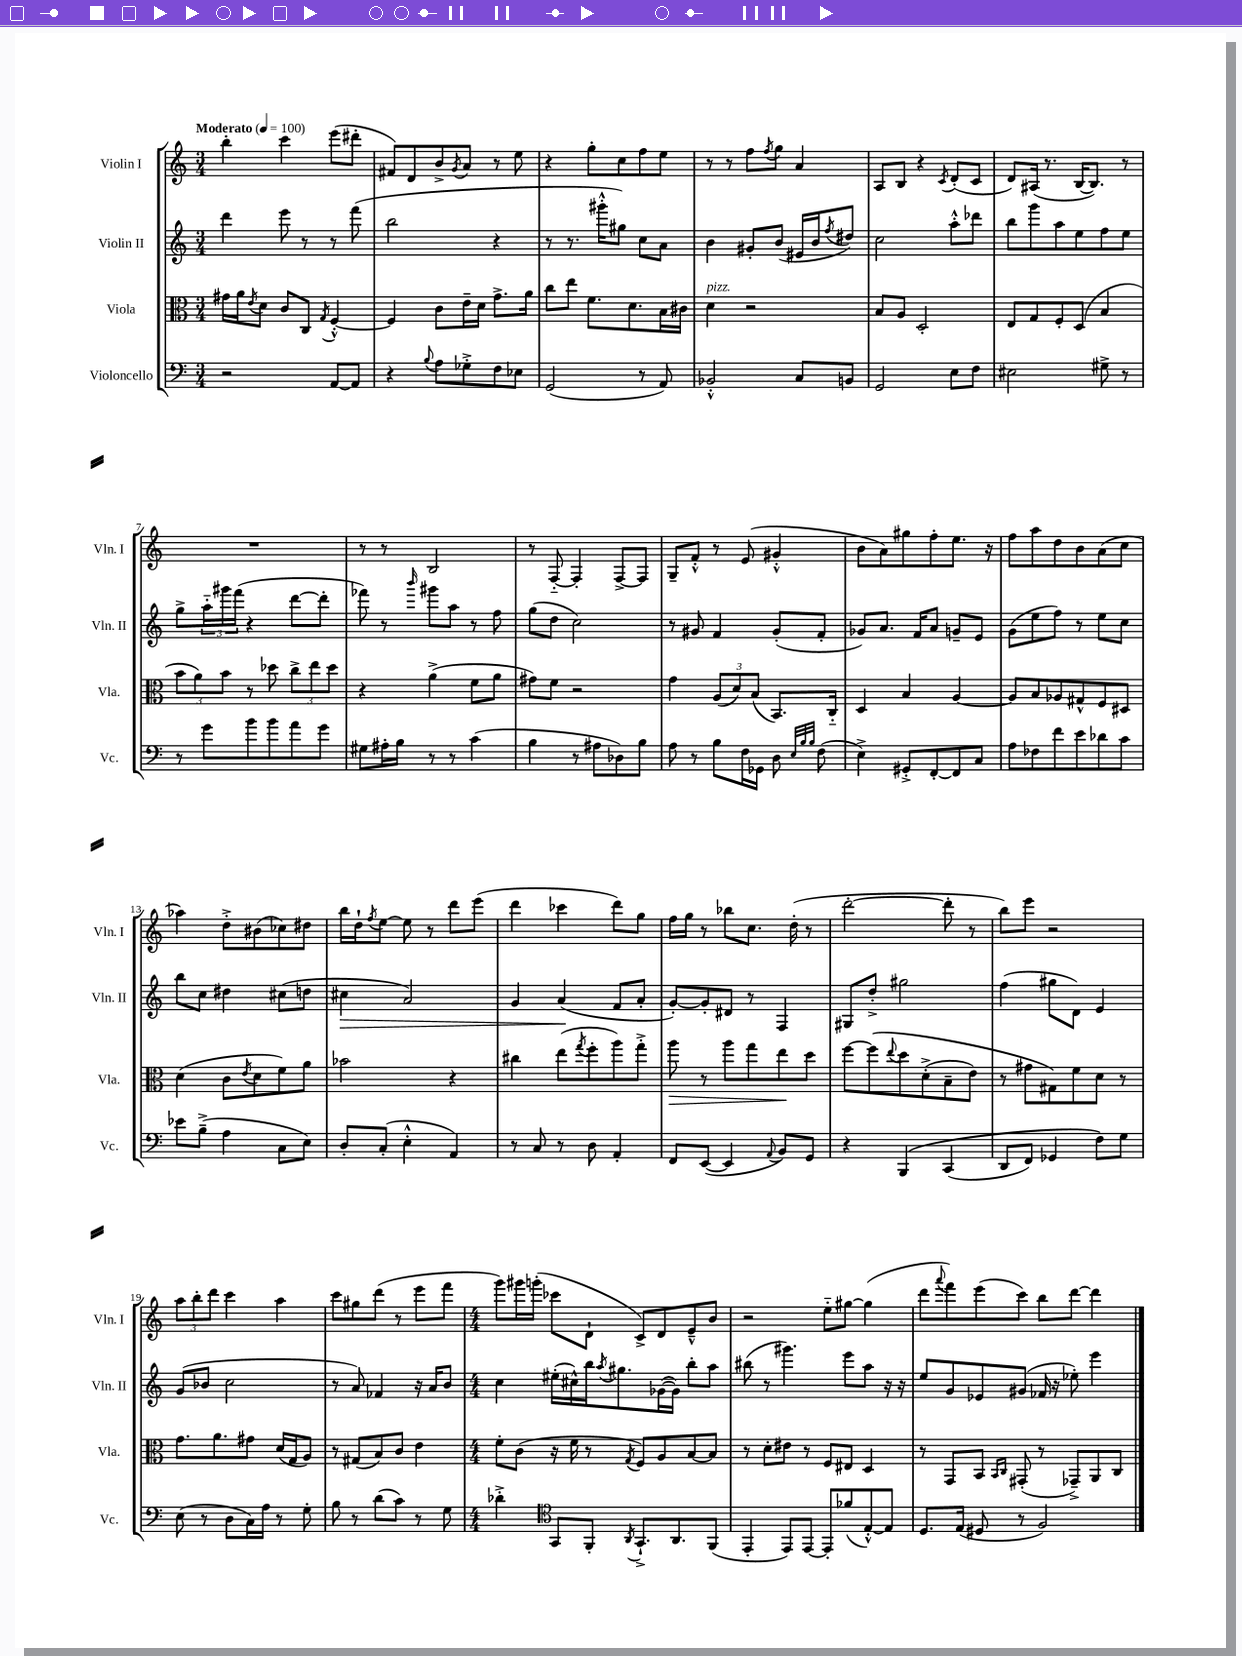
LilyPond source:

<<
\new StaffGroup <<
\new Staff = "s0" \with { instrumentName = "Violin I" shortInstrumentName = "Vln. I" } {
    \clef treble \key c \major \numericTimeSignature \time 3/4 \tempo "Moderato" 4 = 100
    b''4-. c'''4 e'''8( dis'''8-. |
    fis'8) d'8 b'8-> \acciaccatura { g'8 } a'8 r8 e''8 |
    r4 g''8-. c''8 f''8 e''8 |
    r8 r8 f''8 \acciaccatura { f''8 } g''8 a'4 |
    a8 b8 r4 \acciaccatura { c'8 } d'8-.( c'8 |
    d'8) ais16( r8. b16~ b8.) r8 |
    R2. |
    r8 r8 b2 |
    r8 f8~-_ f4-. f8~-> f8 |
    g8-- f'8-.-^ r8 e'8( gis'4-.-^ |
    b'8 a'8) gis''8 f''8-. e''8. r16 |
    f''8 a''8 d''8 b'8 a'8( c''8 |
    aes''4) d''8-.-> bis'8( ces''8) dis''8 |
    b''16 d''16-! \acciaccatura { f''8 } e''8~ e''8 r8 d'''8 e'''8( |
    d'''4 ces'''4 d'''8) g''8 |
    f''16 g''16 r8 bes''8 c''8. d''16-.( r8 |
    d'''2~-. d'''8-. r8 |
    b''8) e'''8 r2 |
    \tuplet 3/2 { a''8 b''8-. d'''8 } c'''4 a''4 |
    c'''8 gis''8 d'''8( r8 e'''8 f'''8 |
    \numericTimeSignature \time 4/4 g'''8) gis'''16 g'''16-.( ces'''8 d'8-! c'8->) d'8 e'8---^ b'8 |
    r2 e''8-_ gis''8~ gis''4( |
    d'''8 \appoggiatura { a'''8 } f'''8) e'''8( c'''8) b''8 d'''8~ d'''4 \bar "|." |
}
\new Staff = "s1" \with { instrumentName = "Violin II" shortInstrumentName = "Vln. II" } {
    \clef treble \key c \major \numericTimeSignature \time 3/4
    d'''4 e'''8 r8 r8 f'''8( |
    b''2 r4 |
    r8 r8. gis'''16-.-^ gis''8) c''8 a'8 |
    b'4 gis'8-. b'8( eis'16 b'16 \acciaccatura { f''8 } dis''8) |
    c''2 a''8-.-^ des'''8 |
    b''8 g'''8 a''8 e''8 f''8 e''8 |
    g''8-> \tuplet 3/2 { a''16-_ gis'''16 f'''16( } r4 d'''8~ d'''8-. |
    fes'''8) r8 \grace { b'''16 } gis'''8 a''8 r8 f''8 |
    g''8( d''8 c''2) |
    r8 gis'8 f'4 gis'8-.( f'8-. |
    ges'8) a'8. f'16 a'8 g'8-- e'8 |
    g'8( e''8 f''8) r8 e''8 c''8 |
    b''8 c''8 dis''4 cis''8( d''8 |
    cis''4\> a'2) |
    g'4 a'4\!( f'8 a'8-. |
    g'8~-.) g'8-. dis'8 r8 f4 |
    gis8 d''8-.-> gis''2 |
    f''4( gis''8 d'8) e'4 |
    g'8( bes'8 c''2 |
    r8 a'8) fes'4 r16 a'16 b'8 |
    \numericTimeSignature \time 4/4 c''4 eis''16-.( cis''16-^) b''16 \acciaccatura { a''8 } gis''8. ges'16~( ges'16) b''8-. a''8 |
    bis''8( r8 gis'''4.) e'''8 a''8 r16 r16 |
    e''8 g'8 ees'8 gis'8( fes'16 r16 ees''8-.) e'''4 \bar "|." |
}
\new Staff = "s2" \with { instrumentName = "Viola" shortInstrumentName = "Vla." } {
    \clef alto \key c \major \numericTimeSignature \time 3/4
    gis'16 a'16 \acciaccatura { e'8 } d'8 c'8 c8 \acciaccatura { g8 } f4~-.-^ |
    f4 c'8 e'16-- d'16 g'8.-> a'16 |
    c''8 e''8 f'8. d'8. b16 cis'16 |
    d'4^\markup { \italic "pizz." } r2 |
    b8 a8 d2-. |
    e8 g8 f8-. d8( b4 |
    \tuplet 3/2 { b'8 a'8) b'8 } r8 des''8 \tuplet 3/2 { c''8-> e''8 des''8 } |
    r4 a'4->( f'8 a'8 |
    gis'8) f'8 r2 |
    g'4 \tuplet 3/2 { a8( d'8) b8( } b,8.) c16-_ |
    d4 b4 a4~ |
    a8 b8 aes8 gis8-^ f8 dis8 |
    d'4( c'8 \acciaccatura { e'8 } d'8 f'8) a'8 |
    bes'2 r4 |
    cis''4 e''8( \acciaccatura { g''8 } f''8-. a''8) g''8-.-> |
    a''8\> r8 a''8 g''8 e''8\! d''8 |
    f''8~ f''8\( \appoggiatura { e''8 } d''8 d'8-.->( b8-- e'8) |
    r8 gis'8 gis8\) f'8 d'8 r8 |
    g'8. a'8. gis'8 d'16( g16 a8) |
    r8 gis8( b8) c'8 e'4 |
    \numericTimeSignature \time 4/4 f'8-. c'8( r16 f'16 r8 \acciaccatura { g8 } f8) a8 b8~ b8 |
    r8 d'8-. eis'8 r8 f8 eis8 d4 |
    r8 g,8 b,8 \grace { b,16 c16 } gis,8-.( r8 ges,8--->) a,8 c8 \bar "|." |
}
\new Staff = "s3" \with { instrumentName = "Violoncello" shortInstrumentName = "Vc." } {
    \clef bass \key c \major \numericTimeSignature \time 3/4
    r2 a,8~ a,8 |
    r4 \appoggiatura { b8 } a8 ges8-.-> f8 ees8 |
    g,2( r8 a,8) |
    bes,2-.-^ c8 b,8 |
    g,2 e8 f8 |
    eis2 gis8-> r8 |
    r8 g'8 b'8 b'8 a'8 g'8 |
    gis8 ais16-. b16 r8 r8 c'4( |
    b4 r8 ais8 des8) b8 |
    a8 r8 b8 f16 ges,16 d8 \grace { e32 b32 b32 } f8( |
    e4->) gis,8-.-> f,8~-. f,8 c8 |
    a8 fes8 f'8 e'8 des'8 c'8 |
    ees'8 b8--->( a4 c8 e8) |
    d8-. c8-.( e4-.-^ a,4) |
    r8 c8 r8 d8 a,4-. |
    f,8 e,8~( e,4 \appoggiatura { a,8 } b,8) g,8 |
    r4 b,,4\( c,4( |
    d,8 f,8) ges,4 f8\) g8 |
    e8( r8 d8 c16) a16 r8 g8-. |
    b8 r8 d'8( c'8) r8 g8 |
    \numericTimeSignature \time 4/4 des'4-.-> \clef tenor g,8 f,8-. \acciaccatura { a,8 } g,8.-!-> a,8. f,8( |
    e,4-. e,8) e,8~ e,8-. fes'8( e8~-.-^) e8 |
    d8. e16( dis8 r8 f2) \bar "|." |
}
>>
>>
